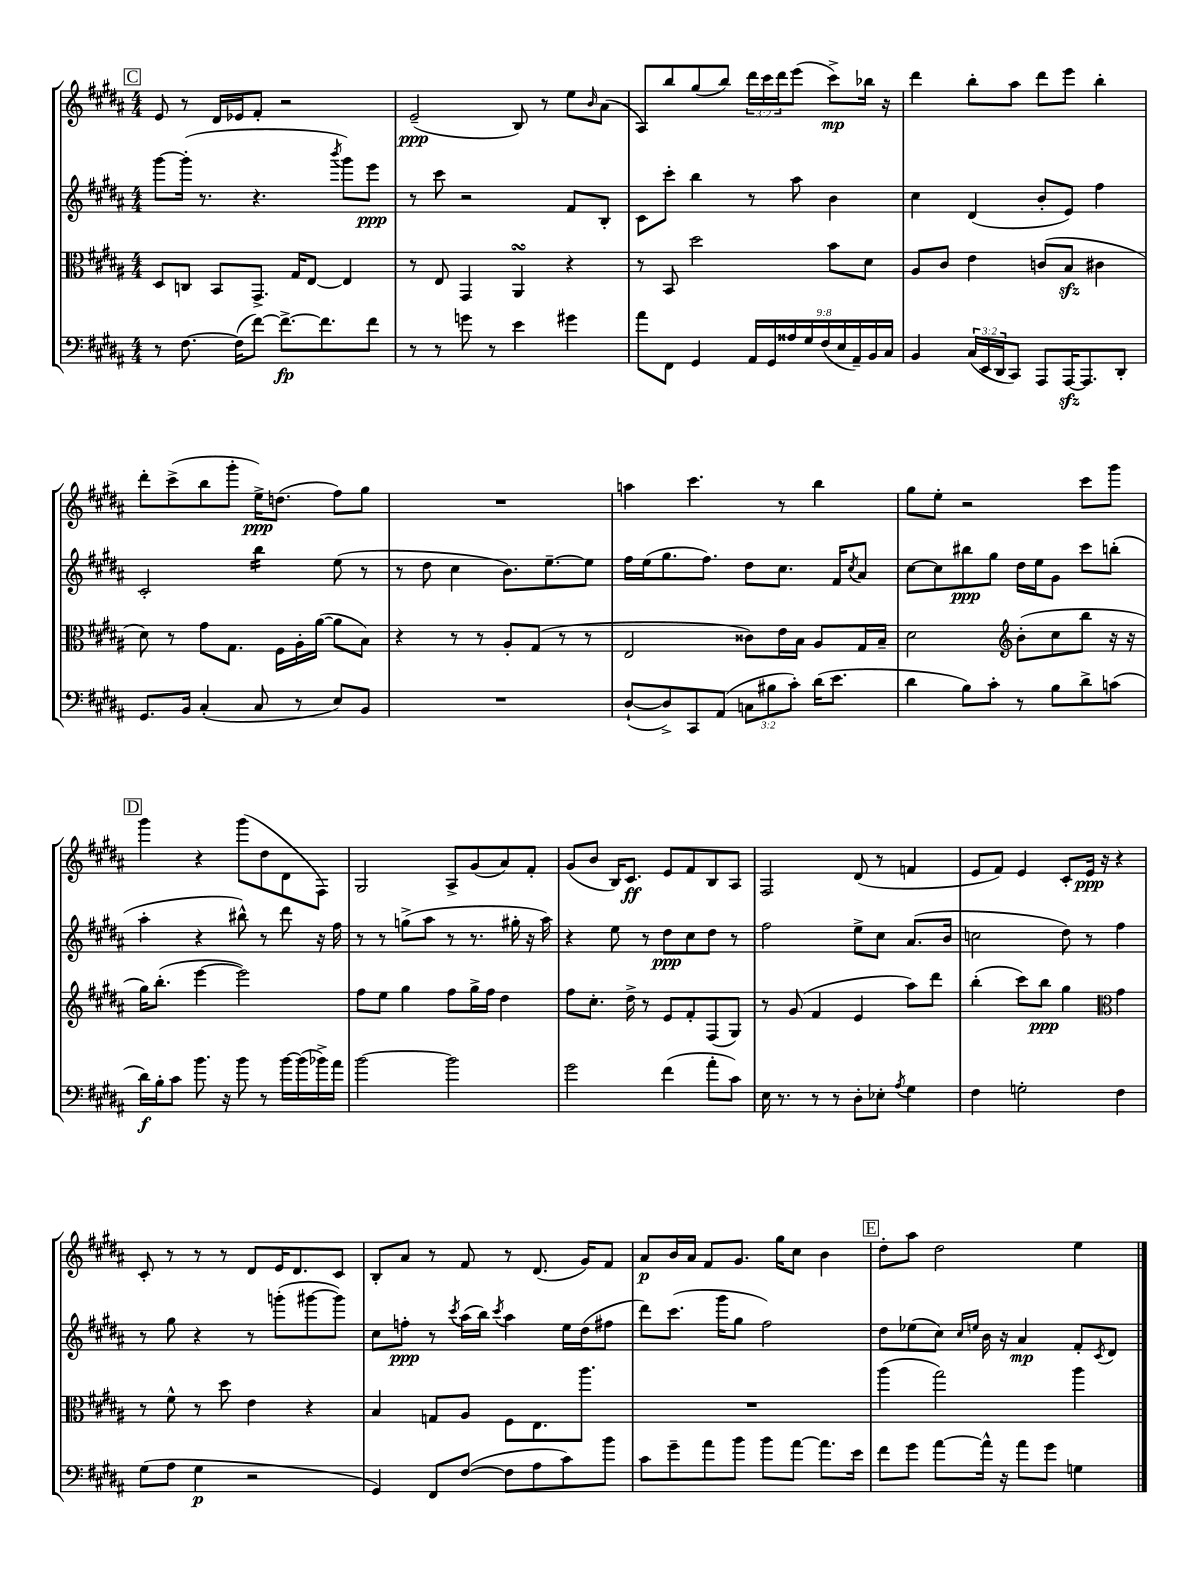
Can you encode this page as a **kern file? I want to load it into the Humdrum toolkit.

**kern	**kern	**kern	**kern
*staff4	*staff3	*staff2	*staff1
*clefF4	*clefC3	*clefG2	*clefG2
*k[f#c#g#d#a#]	*k[f#c#g#d#a#]	*k[f#c#g#d#a#]	*k[f#c#g#d#a#]
*M4/4	*M4/4	*M4/4	*M4/4
8r	8D#	[8ggg#	8e
[8.F#	8C	(16ggg#']	8r
.	.	8.r	.
.	8BB	.	16d#
(16F#]	.	.	16e-
[8f#)	8.GG#^	4.r	8f#'
8.f#^_	.	.	2r
.	16G#	.	.
.	[8E	.	.
8.f#]	.	.	.
.	.	8qbbb	.
.	4E]	8ggg#)	.
8f#	.	8eee	.
=	=	=	=
8r	8r	8r	(2e~
8r	8E	8ccc#	.
8g	4GG#	2r	.
8r	.	.	.
4e	4AA#	.	8B)
.	.	.	8r
4g#	4r	8f#	8ee
.	.	.	16qqb
.	.	8B'	(8a#
=	=	=	=
8a#	8r	8c#	8A#)
8FF#	8BB	8ccc#'	8bb
4GG#	2dd#	4bb	(8gg#
.	.	.	8bb)
18AA#	.	8r	24ddd#
.	.	.	24ccc#
18GG#	.	.	.
.	.	.	24ddd#
18A##	.	.	.
.	.	8aa#	(8eee
18G#	.	.	.
(18F#	.	.	.
.	8b	4b	8ccc#^)
18E	.	.	.
18AA#~)	.	.	.
.	8d#	.	16bb-
18BB	.	.	.
.	.	.	16r
18C#	.	.	.
=	=	=	=
4BB	8A#	4cc#	4ddd#
.	8c#	.	.
(24C#	4e	(4d#	8bb'
24EE	.	.	.
24DD#	.	.	.
8CC#)	.	.	8aa#
8AAA#	(8c	8b'	8ddd#
[16AAA#	8B	8e)	8eee
8.AAA#]	.	.	.
.	4c#	4ff#	4bb'
8DD#'	.	.	.
=	=	=	=
8.GG#	8d#)	2c#'	8ddd#'
.	8r	.	(8ccc#^
16BB	.	.	.
(4C#'	8g#	.	8bb
.	8.G#	.	8ggg#'
8C#	.	4bb	16ee^)
.	16F#	.	(8.dd
8r	16A#'	.	.
.	([16a#	.	.
8E)	8a#]	(8ee	8ff#)
8BB	8B)	8r	8gg#
=	=	=	=
1r	4r	8r	1r
.	.	8dd#	.
.	8r	4cc#	.
.	8r	.	.
.	8A#'	8.b)	.
.	(8G#	.	.
.	.	[8.ee~	.
.	8r	.	.
.	8r	8ee]	.
=	=	=	=
([8D#`	2E	16ff#	4aa
.	.	(16ee	.
8D#^])	.	8.gg#	.
8CC#	.	.	4.ccc#
.	.	8.ff#)	.
(8AA#	.	.	.
12C	8c##)	8dd#	.
12B#	.	.	.
.	16e	8.cc#	8r
12c#')	.	.	.
.	16B	.	.
(16d#	8A#	.	4bb
8.e	.	16f#	.
.	.	8qcc#	.
.	16G#	8a#	.
.	16B~	.	.
=	=	=	=
4d#	2d#	[8cc#	8gg#
.	.	8cc#]	8ee'
8B)	.	8bb#	2r
8c#'	.	8gg#	.
*	*clefG2	*	*
8r	(8b'	16dd#	.
.	.	16ee	.
8B	8cc#	8g#	.
8d#^	8bb	8ccc#	8ccc#
(8c	16r	(8bb'	8ggg#
.	16r	.	.
=	=	=	=
16d#)	16gg#)	4aa#'	4ggg#
16B'	(8.bb'	.	.
8c#	.	.	.
8.b	[4eee	4r	4r
16r	.	.	.
8b	2eee])	8bb#^^)	(8ggg#
8r	.	8r	8dd#
[16b	.	8ddd#	8d#
(16b]	.	.	.
16b-^)	.	16r	8F#)
16a#	.	16ff#	.
=	=	=	=
[2b	8ff#	8r	2G#
.	8ee	8r	.
.	4gg#	(8gg^	.
.	.	8aa#	.
2b]	8ff#	8r	8A#^
.	16gg#^	8.r	(8g#
.	16ff#	.	.
.	4dd#	.	8a#)
.	.	16gg#'	.
.	.	16r	8f#'
.	.	16aa#)	.
=	=	=	=
2g#	8ff#	4r	(8g#
.	8.cc#'	.	8b
.	.	8ee	16B)
.	16dd#^	.	8.c#
.	8r	8r	.
(4f#	8e	8dd#	8e
.	8f#'	8cc#	8f#
8a#'	(8F#	8dd#	8B
8c#)	8G#)	8r	8A#
=	=	=	=
16E	8r	2ff#	2F#
8.r	.	.	.
.	(8g#	.	.
8r	4f#	.	.
8r	.	.	.
8D#'	4e	8ee^	(8d#
8E-'	.	8cc#	8r
8qA#	.	.	.
4G#	8aa#)	(8.a#	4f
.	8ddd#	.	.
.	.	16b	.
=	=	=	=
4F#	(4bb'	2cc	8e
.	.	.	8f#)
2G'	8ccc#)	.	4e
.	8bb	.	.
.	4gg#	8dd#)	8c#'
.	.	8r	16e
.	.	.	16r
*	*clefC3	*	*
4F#	4g#	4ff#	4r
=	=	=	=
(8G#	8r	8r	8c#'
8A#	8f#^^	8gg#	8r
4G#	8r	4r	8r
.	8dd#	.	8r
2r	4e	8r	8d#
.	.	(8ggg'	16e
.	.	.	8.d#
.	4r	[8ggg#	.
.	.	8ggg#])	8c#
=	=	=	=
4GG#)	4B	8cc#	8B'
.	.	8ff'	8a#
8FF#	8G	8r	8r
.	.	8qccc#	.
([8F#	8A#	(16aa#	8f#
.	.	16bb)	.
.	.	8qccc#	.
8F#]	8F#	4aa#	8r
8A#	8.E	.	(8.d#
8c#)	.	16ee	.
.	8.aa#	(16dd#	16g#)
8b	.	8ff#	8f#
=	=	=	=
8c#	1r	8ddd#)	8a#
8g#~	.	(8.ccc#	16b
.	.	.	16a#
8a#	.	.	8f#
.	.	16ggg#	.
8b	.	8gg#	8.g#
8b	.	2ff#)	.
.	.	.	16gg#
[8a#	.	.	8cc#
8.a#]	.	.	4b
16e	.	.	.
=	=	=	=
8f#	(4aa#	8dd#	8dd#'
8g#	.	(8ee-	8aa#
[8a#	2gg#)	8cc#)	2dd#
.	.	16qqcc#	.
.	.	16qqee	.
16a#^^]	.	16b	.
16r	.	16r	.
8a#	.	4a#	.
8g#	.	.	.
4G	4aa#	8f#'	4ee
.	.	8qc#	.
.	.	8d#	.
==	==	==	==
*-	*-	*-	*-
